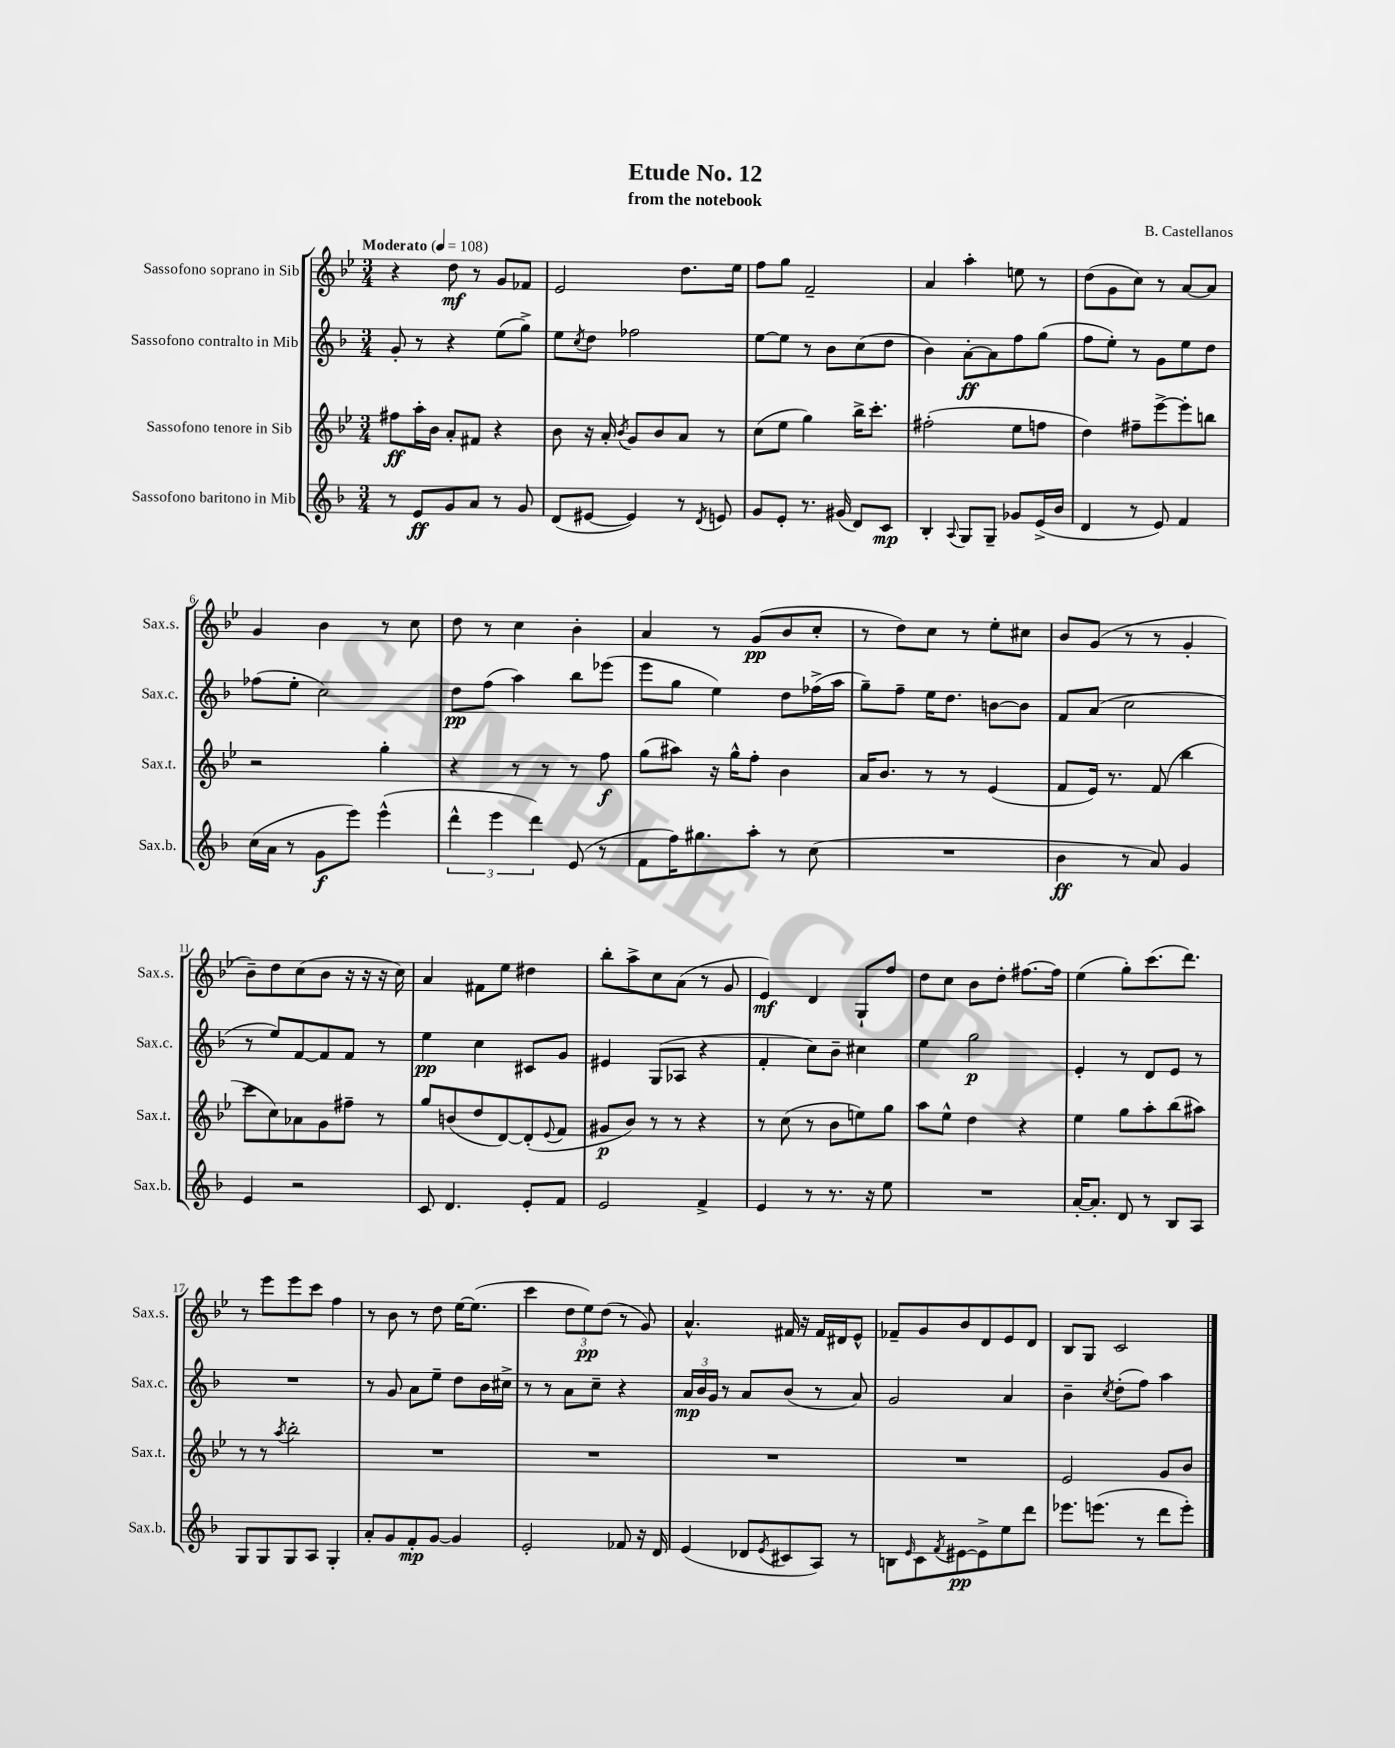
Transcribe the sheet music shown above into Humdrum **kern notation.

**kern	**kern	**kern	**kern
*staff4	*staff3	*staff2	*staff1
*clefG2	*clefG2	*clefG2	*clefG2
*k[b-]	*k[b-e-]	*k[b-]	*k[b-e-]
*M3/4	*M3/4	*M3/4	*M3/4
*MM108	*MM108	*MM108	*MM108
8r	8ff#	8g'	4r
8e	16aa'	8r	.
.	16b-	.	.
8g	8a'	4r	8dd
8a	8f#	.	8r
8r	4r	(8ee	8g
8g	.	8gg^)	8f-
=	=	=	=
(8d	8b-	8ee	2e-
.	.	8qcc	.
[8e#	16r	8dd	.
.	16a'	.	.
.	8qb-	.	.
4e#])	8g	2ff-	.
.	8b-	.	.
8r	8a	.	8.dd
8qd	.	.	.
8e	8r	.	.
.	.	.	16ee-
=	=	=	=
8g	(8cc	[8ee	8ff
8e'	8ee-	8ee]	8gg
8.r	4gg)	8r	2f~
.	.	8b-	.
(16g#	.	.	.
8d)	16bb-^	(8cc	.
.	8.ccc'	.	.
8c	.	8dd	.
=	=	=	=
4B-'	(2ff#'	4b-)	4a
8qqA	.	.	.
8G	.	[8a'	4aa'
8G~	.	8a]	.
8g-	8ee-	8ff	8ee
(16e^	8ff	(8gg	8r
16b-	.	.	.
=	=	=	=
4d	4dd)	8ff	(8dd
.	.	8ee')	8g
8r	8ff#~	8r	8cc)
8e)	[8eee-^	8g	8r
4f	8eee-']	8ee	[8a
.	8bb	8dd	8a]
=	=	=	=
(16cc	2r	(8ff-	4g
16a	.	.	.
8r	.	8ee'	.
8g	.	2cc)	4b-
8eee)	.	.	.
(4eee^^	4gg'	.	8r
.	.	.	8cc
=	=	=	=
6ddd^^	4r	8dd	8dd
.	.	(8ff	8r
6eee	.	.	.
.	8r	4aa)	4cc
6ddd)	.	.	.
.	8r	.	.
(8e	8r	8bb-	4b-'
8r	8ff	(8eee-	.
=	=	=	=
8f	(8gg	8eee	4a
16ff)	8aa#)	8gg	.
8.gg#	.	.	.
.	16r	4ee)	8r
.	16gg^^	.	.
8aa'	8ff'	.	(8g
8r	4b-	8dd	8b-
(8cc	.	(16ff-^	8cc'
.	.	16aa	.
=	=	=	=
2.r	16a	8gg~)	8r
.	8.b-	.	.
.	.	8ff~	8dd)
.	8r	16ee	8cc
.	.	8.dd	.
.	8r	.	8r
.	(4e-	[8b	8ee-'
.	.	8b]	8cc#
=	=	=	=
4b-	8f	8f	8b-
.	16e-)	(8a	(8g
.	8.r	.	.
8r	.	2cc	8r
8a)	(8f	.	8r
4g	4bb-	.	4g'
=	=	=	=
4e	8ccc	8r	8b-~)
.	8cc)	8ee)	8dd
2r	8a-	[8f	(8cc
.	8g	8f]	8b-
.	8ff#~	8f	16r
.	.	.	16r
.	8r	8r	16r
.	.	.	16cc)
=	=	=	=
8c	8gg	4ee	4a
4.d	(8b	.	.
.	8dd	4cc	8f#
.	[8d)	.	8ee-
8e'	(8d']	8c#	4dd#
.	8qqe-	.	.
8f	8f	8g	.
=	=	=	=
2e	8g#	4e#	8bb-'
.	8b-)	.	8aa^
.	8r	(8G	8cc
.	8r	8A-	(8a
4f^	4r	4r	8r
.	.	.	8g
=	=	=	=
4e	8r	4f'	4e-)
.	(8cc	.	.
8r	8r	8cc)	4d
8.r	8b-	8b-~	.
.	8ee)	4cc#	8G`
16r	.	.	.
8ee	8gg	.	8ff
=	=	=	=
2.r	8aa	4ee	8dd
.	8ee-^^	.	8cc
.	4dd	2gg	8b-
.	.	.	8dd'
.	4r	.	[8.ff#
.	.	.	16ff#]
=	=	=	=
[16a'	4ee-	4e'	(4ee-
8.a']	.	.	.
8d	8gg	8r	8gg')
8r	8aa'	8d	(8.ccc
8B-	(8bb-	8e	.
.	.	.	8.ddd)
8A	8aa#)	8r	.
=	=	=	=
8G	8r	2.r	8r
8G	8r	.	8eee-
.	8qaa	.	.
8G	2bb-'	.	8eee-
8A	.	.	8ccc
4G'	.	.	4ff
=	=	=	=
8a'	2.r	8r	8r
8g	.	8g	8b-
8f'	.	8a	8r
[8g	.	8ee~	8dd
4g]	.	8dd	[16ee-
.	.	.	(8.ee-]
.	.	16b-	.
.	.	16cc#^	.
=	=	=	=
2e'	2.r	8r	4ccc
.	.	8r	.
.	.	8a	12dd
.	.	.	12ee-)
.	.	8cc~	.
.	.	.	(12dd
8f-	.	4r	8r
16r	.	.	8g)
16d	.	.	.
=	=	=	=
(4e	2.r	24a	4.a^^
.	.	24b-	.
.	.	24g	.
.	.	8r	.
8d-	.	8a	.
8qe	.	.	.
8c#	.	(8b-	16f#
.	.	.	16r
8A)	.	8r	16f#
.	.	.	16d#
8r	.	8a)	8e-^^
=	=	=	=
8B	2.r	2g	8f-~
16qqe	.	.	.
8c	.	.	8g
8qf	.	.	.
[8e#	.	.	8b-
8e#^]	.	.	8d
8ee	.	4a	8e-
8ddd	.	.	8d
=	=	=	=
8.eee-	2e-	4b-~	8B-
.	.	.	8G
(8.eee	.	.	.
.	.	8qcc	.
.	.	(8dd'	2c
8r	.	8ff)	.
8ddd	8g	4aa	.
8eee')	8b-	.	.
==	==	==	==
*-	*-	*-	*-
